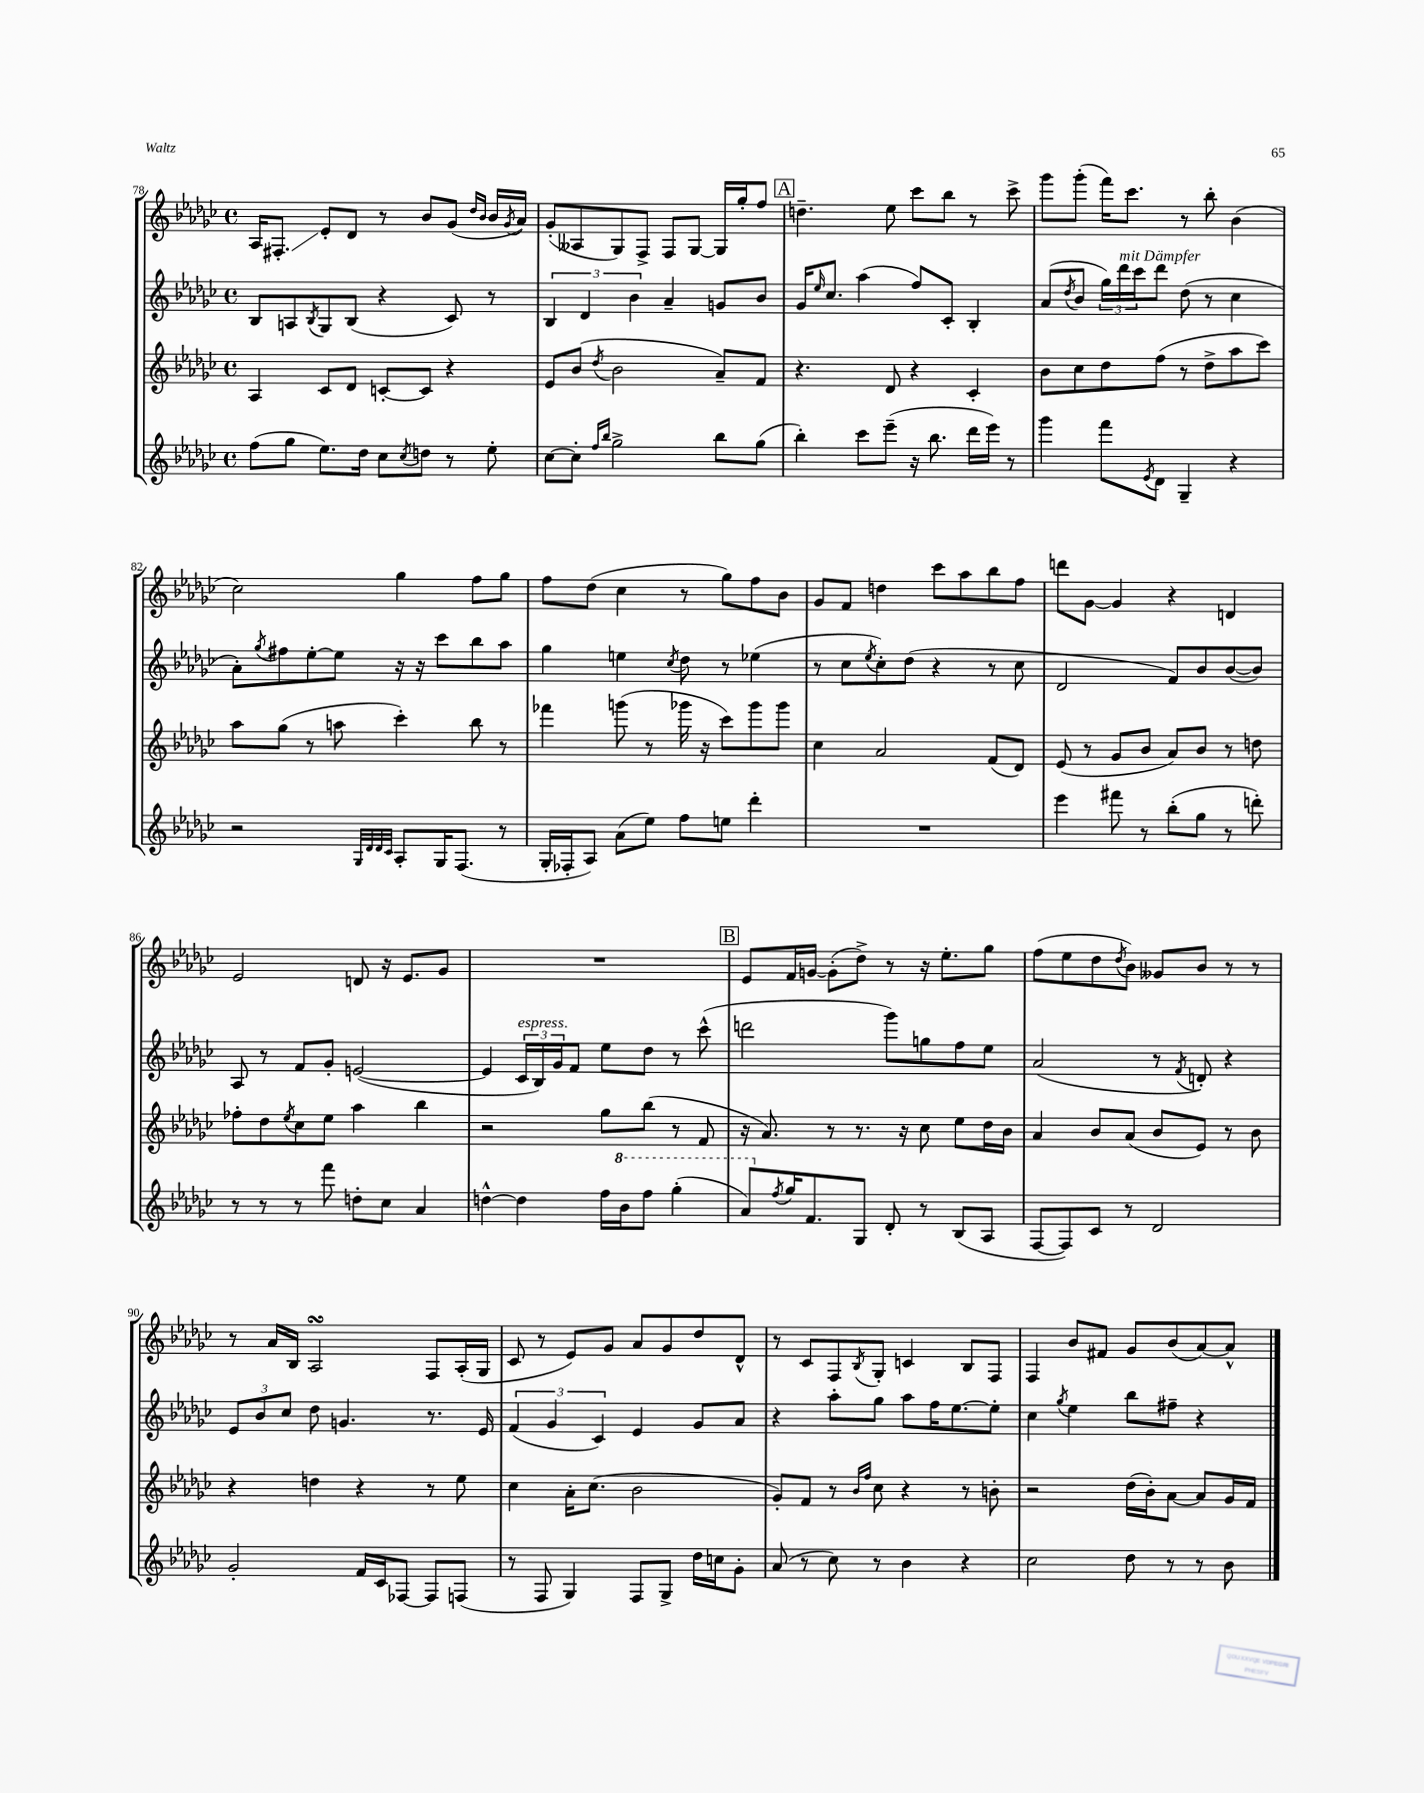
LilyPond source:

<<
\new StaffGroup <<
\new Staff = "s0" {
    \clef treble \key ges \major \defaultTimeSignature \time 4/4
    aes16 fis8.-.\glissando ees'8-. des'8 r8 bes'8 ges'8( \grace { des''16 bes'16 } bes'16 \acciaccatura { ges'8 } aes'16) |
    ges'8-.( aeses8 ges8) f8-> f8 ges8~ ges16 ges''16-. f''8 |
    \mark \markup { \box "A" } d''4.-- ees''8 ces'''8 bes''8 r8 ces'''8-> |
    ges'''8 ges'''8-.( f'''16) ces'''8. r8 bes''8-. bes'4( |
    ces''2) ges''4 f''8 ges''8 |
    f''8 des''8( ces''4 r8 ges''8) f''8 bes'8 |
    ges'8 f'8 d''4 ces'''8 aes''8 bes''8 f''8 |
    d'''8 ges'8~ ges'4 r4 d'4 |
    ees'2 d'8 r16 ees'8. ges'8 |
    R1 |
    \mark \markup { \box "B" } ees'8 f'16 g'16~ g'8-.( des''8->) r8 r16 ees''8.-. ges''8 |
    f''8( ees''8 des''8 \acciaccatura { des''8 } bes'8) geses'8 bes'8 r8 r8 |
    r8 aes'16 bes16 aes2\turn f8 aes16-.( ges16 |
    ces'8 r8 ees'8) ges'8 aes'8 ges'8 des''8 des'8-^ |
    r8 ces'8 f8 \acciaccatura { bes8 } ges8-. c'4 bes8 f8 |
    f4 bes'8 fis'8 ges'8 bes'8( aes'8~) aes'8-^ \bar "|." |
}
\new Staff = "s1" {
    \clef treble \key ges \major \defaultTimeSignature \time 4/4
    bes8 a8 \acciaccatura { bes8 } ges8 bes8( r4 ces'8) r8 |
    \tuplet 3/2 { bes4 des'4 bes'4 } aes'4-- g'8 bes'8 |
    \mark \markup { \box "A" } ges'16 \grace { ees''16 } ces''8. aes''4( f''8) ces'8-. bes4-. |
    aes'8( \acciaccatura { des''8 } bes'8 \tuplet 3/2 { ges''16) des'''16^\markup { \italic "mit Dämpfer" } ces'''16 } des'''8 des''8( r8 ces''4 |
    aes'8-.) \acciaccatura { ges''8 } fis''8 ees''8~-. ees''8 r16 r16 ces'''8 bes''8 aes''8 |
    ges''4 e''4 \acciaccatura { ces''8 } des''8 r8 ees''4( |
    r8 ces''8 \acciaccatura { ees''8 } ces''8-.) des''8( r4 r8 ces''8 |
    des'2 f'8) bes'8 bes'8~( bes'8) |
    aes8 r8 f'8 ges'8-. e'2~( |
    e'4 \tuplet 3/2 { ces'16^\markup { \italic "espress." } bes16) ges'16 } f'8 ees''8 des''8 r8 ces'''8-^( |
    \mark \markup { \box "B" } d'''2 ges'''8) g''8 f''8 ees''8 |
    aes'2( r8 \acciaccatura { f'8 } d'8-.) r4 |
    \tuplet 3/2 { ees'8 bes'8 ces''8 } des''8 g'4. r8. ees'16 |
    \tuplet 3/2 { f'4( ges'4 ces'4) } ees'4 ges'8 aes'8 |
    r4 aes''8-. ges''8 aes''8 f''16 ees''8.~ ees''8-. |
    ces''4 \acciaccatura { ges''8 } ees''4 bes''8 fis''8-- r4 \bar "|." |
}
\new Staff = "s2" {
    \clef treble \key ges \major \defaultTimeSignature \time 4/4
    aes4 ces'8 des'8 c'8~-. c'8 r4 |
    ees'8 bes'8( \acciaccatura { des''8 } bes'2 aes'8--) f'8 |
    \mark \markup { \box "A" } r4. des'8 r4 ces'4-. |
    bes'8 ces''8 des''8 f''8( r8 des''8-> aes''8 ces'''8) |
    aes''8 ges''8( r8 a''8 ces'''4-.) bes''8 r8 |
    fes'''4 g'''8( r8 ges'''16 r16 ces'''8) ges'''8 ges'''8 |
    ces''4 aes'2 f'8( des'8) |
    ees'8( r8 ges'8 bes'8 aes'8) bes'8 r8 d''8 |
    fes''8-. des''8 \acciaccatura { ees''8 } ces''8 ees''8 aes''4 bes''4 |
    r2 ges''8 bes''8( r8 f'8 |
    \mark \markup { \box "B" } r16 aes'8.) r8 r8. r16 ces''8 ees''8 des''16 bes'16 |
    aes'4 bes'8 aes'8( bes'8 ees'8) r8 bes'8 |
    r4 d''4 r4 r8 ees''8 |
    ces''4 aes'16-. ces''8.( bes'2 |
    ges'8-.) f'8 r8 \grace { bes'16 f''16 } ces''8 r4 r8 b'8-. |
    r2 des''16( bes'16-.) aes'8~ aes'8 ges'16 f'16 \bar "|." |
}
\new Staff = "s3" {
    \clef treble \key ges \major \defaultTimeSignature \time 4/4
    f''8( ges''8 ees''8.) des''16 ces''8 \acciaccatura { ces''8 } d''8 r8 ees''8-. |
    ces''8~ ces''8-. \grace { f''16 bes''16 } ges''2-> bes''8 ges''8( |
    \mark \markup { \box "A" } bes''4-.) ces'''8 ees'''8--( r16 bes''8. des'''16 ees'''16) r8 |
    ges'''4 f'''8 \acciaccatura { ees'8 } des'8 ges4-- r4 |
    r2 \grace { ges32 des'32 des'32 ces'32 } aes8-. ges16 f8.( r8 |
    ges16-. fes16-. aes8) aes'8( ees''8) f''8 e''8 des'''4-. |
    R1 |
    ees'''4 fis'''8 r8 bes''8-.( ges''8 r8 d'''8-.) |
    r8 r8 r8 f'''8 d''8-. ces''8 aes'4 |
    d''4~-^ d''4 f''16 \ottava #1 bes''16 f'''8 ges'''4-.( |
    \mark \markup { \box "B" } aes''8) \ottava #0 \acciaccatura { f''8 } ges''16 f'8. ges8 des'8-. r8 bes8( aes8 |
    f8~ f8) ces'8 r8 des'2 |
    ges'2-. f'16 ces'16 fes8~ fes8 f8( |
    r8 f8 ges4) f8 ges8-> des''16 c''16 ges'8-. |
    aes'8( r8 ces''8) r8 bes'4 r4 |
    ces''2 des''8 r8 r8 bes'8 \bar "|." |
}
>>
>>
\layout { \context { \Score currentBarNumber = #78 } }
